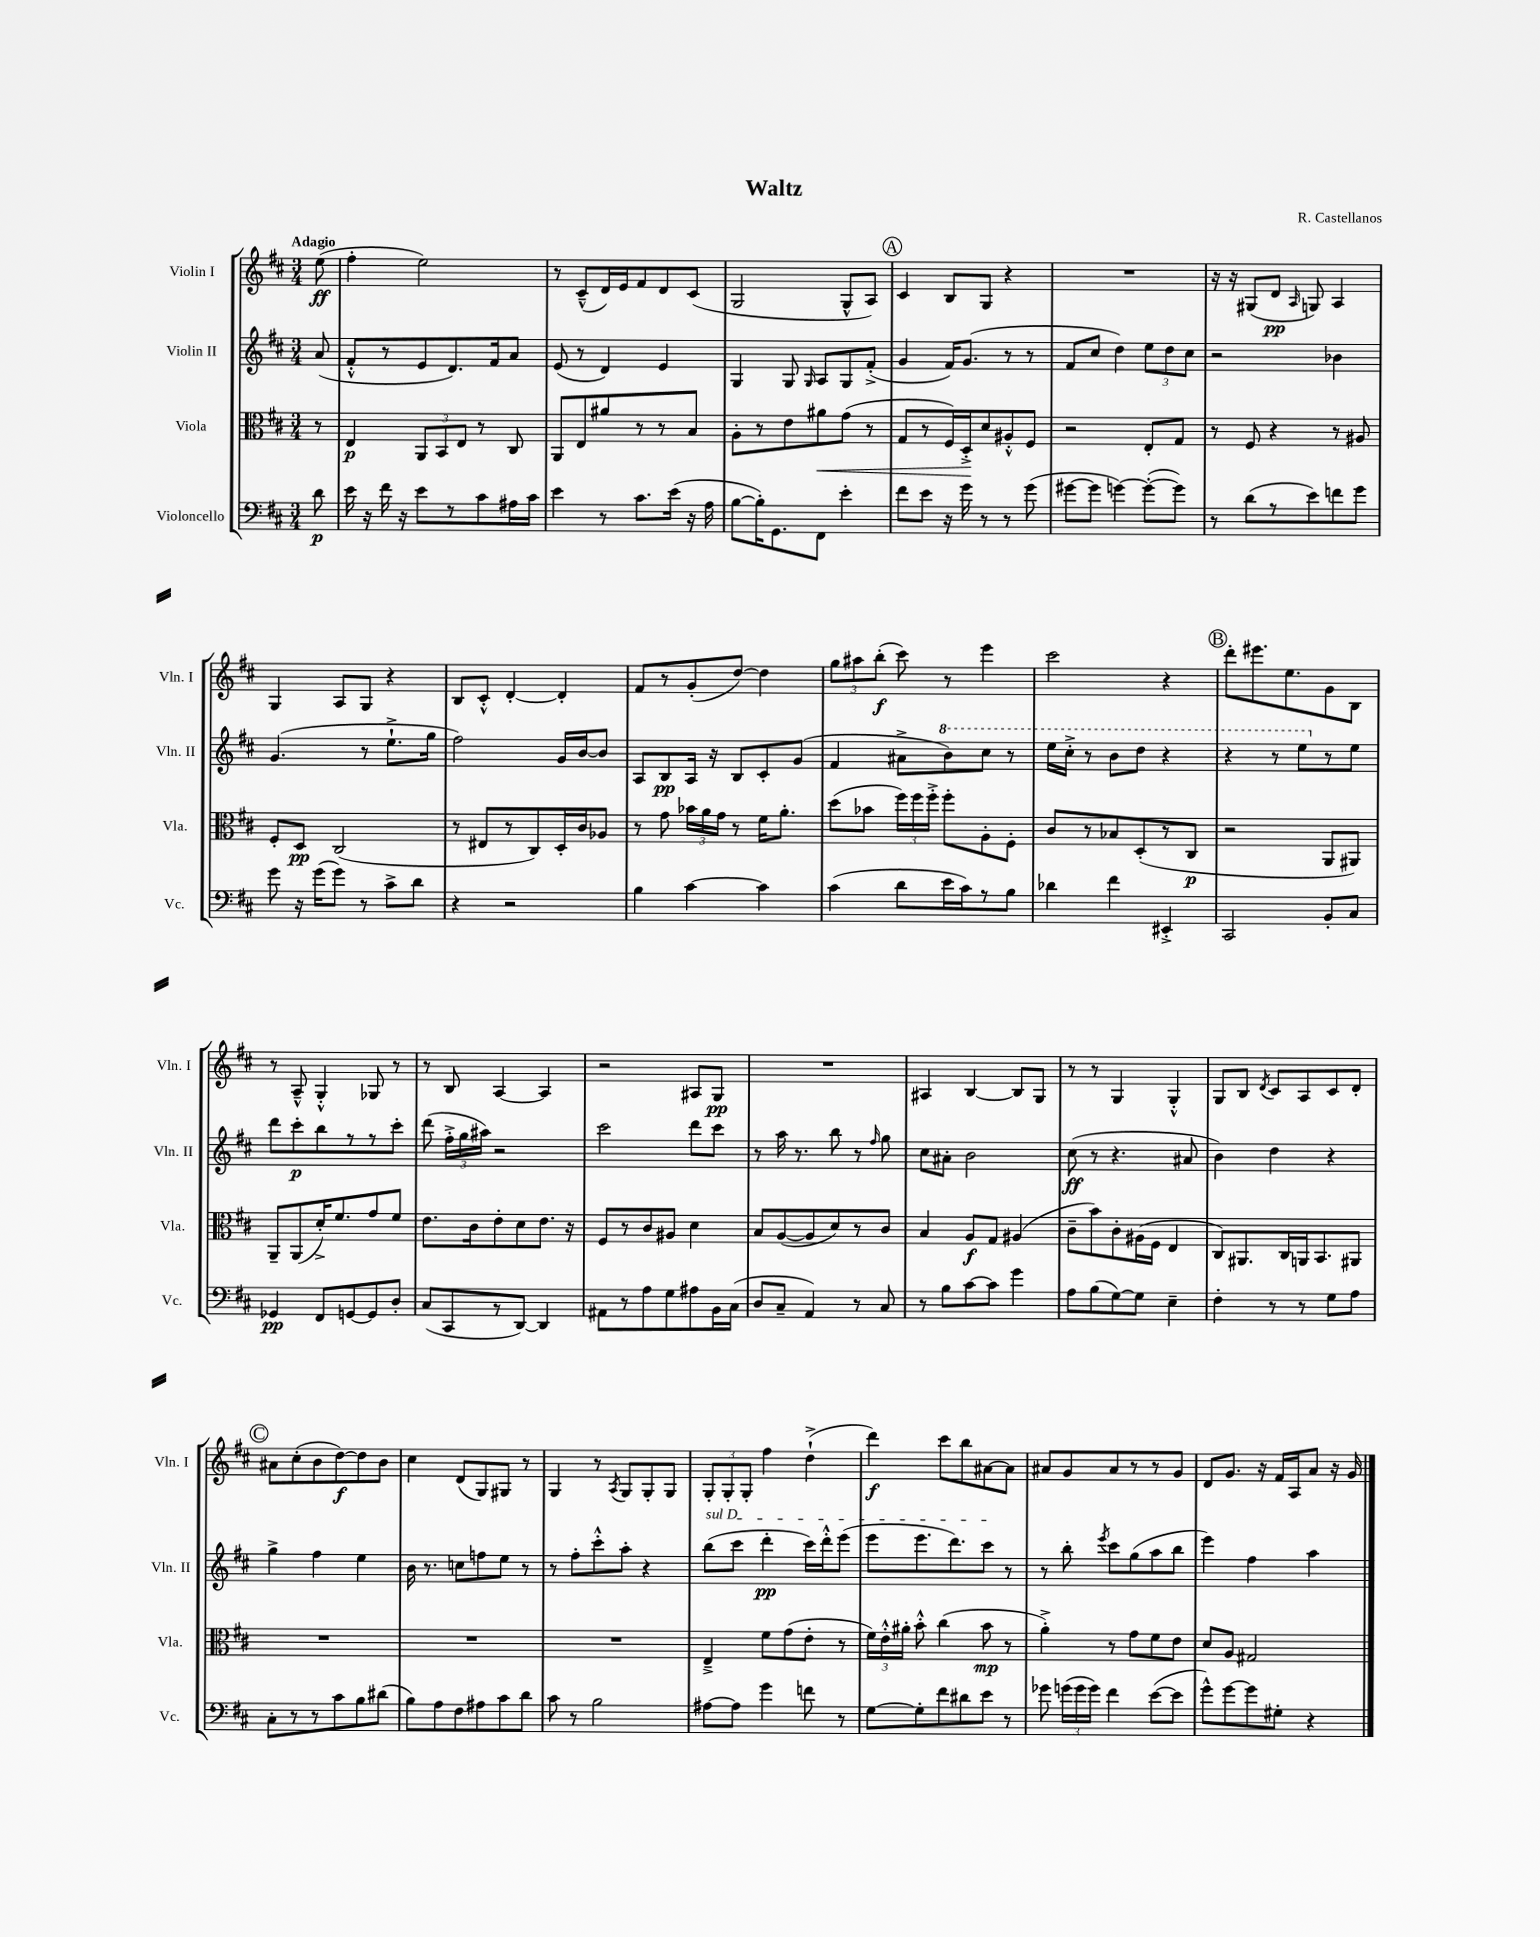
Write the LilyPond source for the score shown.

\header { title = "Waltz" composer = "R. Castellanos" }
<<
\new StaffGroup <<
\new Staff = "s0" \with { instrumentName = "Violin I" shortInstrumentName = "Vln. I" } {
    \clef treble \key d \major \numericTimeSignature \time 3/4 \partial 8 \tempo "Adagio"
    \autoBeamOff e''8\ff( |
    fis''4-. e''2) |
    r8 cis'8[---^( d'16) e'16 fis'8 d'8 cis'8]( |
    g2 g8[-^ a8]) |
    \mark \markup { \circle "A" } cis'4 b8[ g8] r4 |
    R2. |
    r16 r16 gis8[( d'8]\pp \grace { a16 } g8) a4 |
    g4 a8[ g8] r4 |
    b8[ cis'8]-.-^ d'4~-. d'4-. |
    fis'8[ r8 g'8-.( d''8]~) d''4 |
    \tuplet 3/2 { g''8[ ais''8 b''8]-.\f( } cis'''8) r8 e'''4 |
    cis'''2 r4 |
    \mark \markup { \circle "B" } d'''8[-. eis'''8. e''8. g'8 b8] |
    r8 a8---^ g4-.-^ ges8 r8 |
    r8 b8 a4~ a4 |
    r2 ais8[ g8]\pp |
    R2. |
    ais4 b4~ b8[ g8] |
    r8 r8 g4 g4-.-^ |
    g8[ b8] \acciaccatura { d'8 } cis'8[ a8 cis'8 d'8]-. |
    \mark \markup { \circle "C" } ais'8[ cis''8-.( b'8 d''8~\f) d''8 b'8] |
    cis''4 d'8[( g8) gis8] r8 |
    g4 r8 \acciaccatura { a8 } g8[ g8-. g8] |
    \tuplet 3/2 { g8[-. g8-. g8]-. } fis''4 d''4-!->( |
    d'''4\f) cis'''8[ b''8 ais'8~ ais'8] |
    ais'8[ g'8 ais'8 r8 r8 g'8] |
    d'8[ g'8.] r16 fis'16[ a16 a'8] r16 g'16 \bar "|." |
}
\new Staff = "s1" \with { instrumentName = "Violin II" shortInstrumentName = "Vln. II" } {
    \clef treble \key d \major \numericTimeSignature \time 3/4 \partial 8
    \autoBeamOff a'8( |
    fis'8[-.-^ r8 e'8 d'8.) fis'16 a'8] |
    e'8( r8 d'4) e'4 |
    g4 g8 \grace { g16 } a8[ g8 fis'8]-.->( |
    \mark \markup { \circle "A" } g'4 fis'16[) g'8.]( r8 r8 |
    fis'8[ cis''8] d''4) \tuplet 3/2 { e''8[ d''8 cis''8] } |
    r2 bes'4 |
    g'4.( r8 e''8.[-!-> g''16] |
    fis''2) g'16[ b'16~ b'8] |
    a8[ b8\pp a16] r16 b8[ cis'8-. g'8]( |
    fis'4 ais'8[-> \ottava #1 b''8) cis'''8] r8 |
    e'''16[ cis'''16]-.-> r8 b''8[ d'''8] r4 |
    \mark \markup { \circle "B" } r4 r8 e'''8[ \ottava #0 r8 e''8] |
    d'''8[ cis'''8-.\p b''8 r8 r8 cis'''8]-. |
    d'''8( \tuplet 3/2 { fis''16[-.-> g''16 ais''16]) } r2 |
    cis'''2 d'''8[ cis'''8] |
    r8 a''16 r8. b''8 r8 \grace { fis''16 } g''8 |
    cis''8[ ais'8]-. b'2 |
    cis''8\ff( r8 r4. ais'8 |
    b'4) d''4 r4 |
    \mark \markup { \circle "C" } g''4-> fis''4 e''4 |
    b'16 r8. c''8[ f''8 e''8] r8 |
    r8 fis''8[-. cis'''8-.-^ a''8]-. r4 |
    \once \override TextSpanner.bound-details.left.text = \markup { \italic "sul D" } b''8[\startTextSpan( cis'''8] d'''4-.\pp cis'''16[) d'''16-.-^ e'''8]( |
    e'''8[ e'''8. d'''8.) cis'''8]\stopTextSpan r8 |
    r8 b''8-. \acciaccatura { e'''8 } cis'''8[ g''8( a''8 b''8] |
    e'''4) fis''4 a''4 \bar "|." |
}
\new Staff = "s2" \with { instrumentName = "Viola" shortInstrumentName = "Vla." } {
    \clef alto \key d \major \numericTimeSignature \time 3/4 \partial 8
    \autoBeamOff r8 |
    e4\p \tuplet 3/2 { a,8[ b,8 e8] } r8 cis8 |
    a,8[ e8 ais'8 r8 r8 b8] |
    a8[-. r8 e'8 ais'8\< g'8]( r8 |
    \mark \markup { \circle "A" } g8[ r8 fis16) d16-.->\! d'8 ais8-.-^ fis8] |
    r2 e8[-. g8] |
    r8 fis8 r4 r8 ais8 |
    fis8[-. d8]\pp cis2( |
    r8 eis8[ r8 cis8) d16-. cis'16 aes8] |
    r8 g'8 \tuplet 3/2 { bes'16[ a'16 g'16] } r8 fis'16[ a'8.]-. |
    d''8[( bes'8] \tuplet 3/2 { fis''16[) fis''16 fis''16]-.-> } fis''8[-. a8-. fis8]-. |
    cis'8[ r8 bes8 d8-.( r8 cis8]\p |
    \mark \markup { \circle "B" } r2 a,8[ ais,8]) |
    a,8[-- a,8( d'16-.->) fis'8. g'8 fis'8] |
    e'8.[ cis'16 e'8-. d'8 e'8.] r16 |
    fis8[ r8 cis'8 ais8] d'4 |
    b8[ a8~( a8 d'8) r8 cis'8] |
    b4 a8[\f g8] ais4( |
    cis'8[-- b'8) cis'8-. ais16( fis16] e4 |
    cis8[) ais,8. cis16 a,16 b,8. ais,8] |
    \mark \markup { \circle "C" } R2. |
    R2. |
    R2. |
    e4---> fis'8[ g'8( e'8]-. r8 |
    \tuplet 3/2 { fis'16[) e'16-.-^ ais'16]-. } b'8-.-^ cis''4( b'8\mp r8 |
    a'4-.->) r8 g'8[ fis'8 e'8] |
    d'8[ a8] gis2 \bar "|." |
}
\new Staff = "s3" \with { instrumentName = "Violoncello" shortInstrumentName = "Vc." } {
    \clef bass \key d \major \numericTimeSignature \time 3/4 \partial 8
    \autoBeamOff d'8\p |
    e'16 r16 fis'16 r16 e'8[ r8 cis'8 ais16 cis'16] |
    e'4 r8 cis'8.[ e'16]( r16 a16 |
    b8[~ b16-.) g,8. fis,8] e'4-. |
    \mark \markup { \circle "A" } fis'8[ e'8] r16 g'16 r8 r8 g'8( |
    gis'8[~ gis'8] g'4~) g'8[~-.( g'8]) |
    r8 d'8[( r8 e'8) f'8 g'8] |
    g'8 r16 g'16[( g'8]) r8 cis'8[-> d'8] |
    r4 r2 |
    b4 cis'4~ cis'4 |
    cis'4( d'8[ e'16 cis'16) r8 b8] |
    des'4 fis'4 eis,4-.-> |
    \mark \markup { \circle "B" } cis,2 b,8[-. cis8] |
    ges,4\pp fis,8[ g,8~ g,8 d8]-. |
    cis8[( cis,8 r8 d,8]~) d,4 |
    ais,8[ r8 a8 g8 ais8 b,16 cis16]( |
    d8[ cis8]-- a,4) r8 cis8 |
    r8 b8[ cis'8~ cis'8] g'4 |
    a8[ b8( g8~) g8] e4-- |
    fis4-. r8 r8 g8[ a8] |
    \mark \markup { \circle "C" } cis8[-. r8 r8 cis'8 b8 dis'8]( |
    b8[) a8 fis8 ais8 cis'8 d'8] |
    cis'8 r8 b2 |
    ais8[~ ais8] g'4 f'8 r8 |
    g8[~ g8-. fis'8 dis'8 e'8] r8 |
    ges'8 \tuplet 3/2 { g'16[( g'16 g'16]) } fis'4 e'8[~( e'8] |
    g'8[-^) g'8~ g'8 gis8]-. r4 \bar "|." |
}
>>
>>
\layout { \context { \Score \remove "Bar_number_engraver" } }
